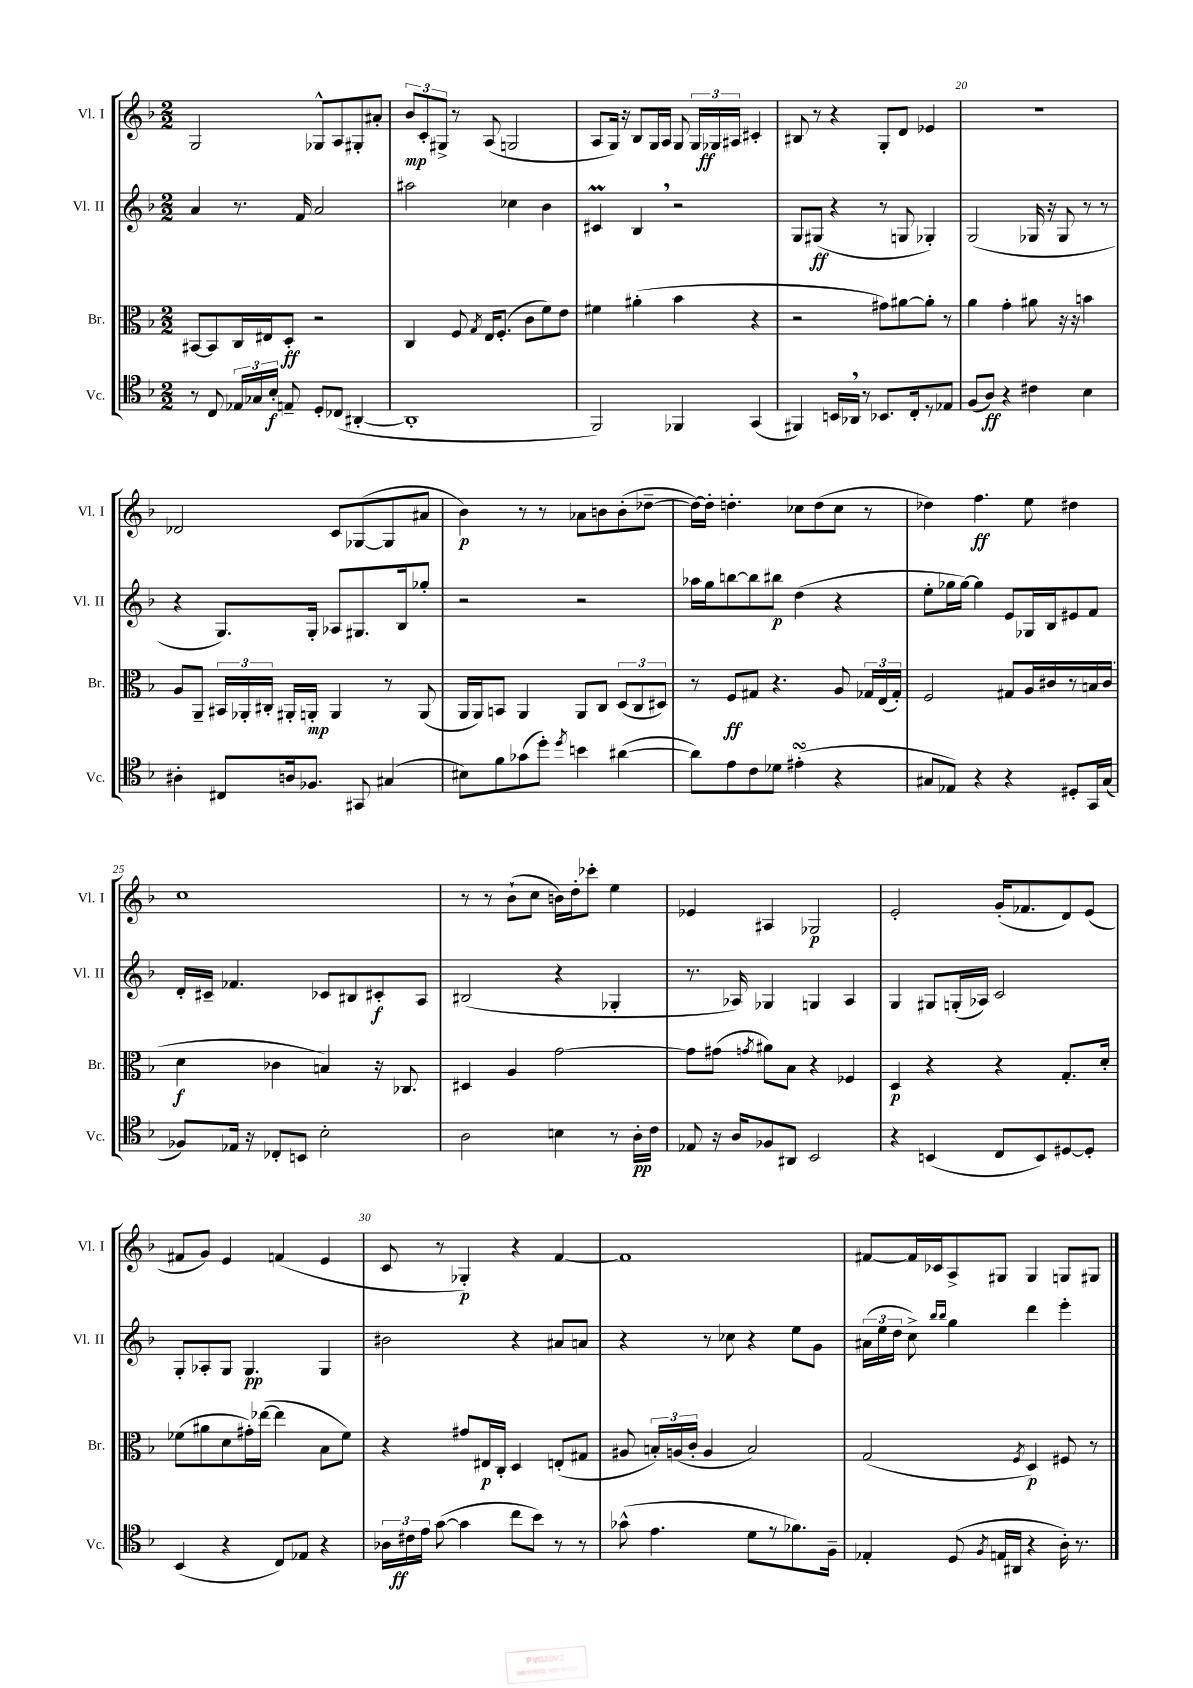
<<
\new StaffGroup <<
\new Staff = "s0" \with { instrumentName = "Vl. I" shortInstrumentName = "Vl. I" } {
    \clef treble \key f \major \numericTimeSignature \time 2/2
    \autoBeamOff g2 ges8[-^ a8 gis8-. ais'8]-. |
    \tuplet 3/2 { bes'8[\mp c'8-. gis8]-> } r8 a8( g2 |
    a8[ g16]) r16 bes8[ g16 a16] g8 \tuplet 3/2 { g16[ ges16\ff ais16] } cis'4-. |
    bis8 r8 r4 g8[-. d'8] ees'4 |
    R1 |
    des'2 c'8[ ges8~( ges8 ais'8] |
    bes'4\p) r8 r8 aes'8[ b'8 b'8-.( des''8]~-- |
    des''16[~) des''16]-. d''4.-. ces''8[ d''8( ces''8] r8 |
    des''4) f''4.\ff e''8 dis''4 |
    c''1 |
    r8 r8 bes'8[-!( c''8] b'16[) d''16-. ces'''8]-. e''4 |
    ees'4 ais4 ges2\p |
    e'2-. g'16[-.( fes'8. d'8) e'8]( |
    fis'8[ g'8]) e'4 f'4( e'4 |
    c'8 r8 ges4-.\p) r4 f'4~ |
    f'1 |
    fis'8[~ fis'16 ces'16 a8-> gis8] gis4 g8[ gis8] \bar "|." |
}
\new Staff = "s1" \with { instrumentName = "Vl. II" shortInstrumentName = "Vl. II" } {
    \clef treble \key f \major \numericTimeSignature \time 2/2
    \autoBeamOff a'4 r8. f'16 a'2 |
    ais''2 ces''4 bes'4 |
    cis'4\prall bes4 \breathe r2 |
    g8[ gis8]\ff( r4 r8 g8 ges4-.) |
    g2( ges16 r16 ges8 r8 r8 |
    r4 g8.[) g16]-. aes8[ gis8. bes16 ges''8]-. |
    r2 r2 |
    aes''16[ g''16 b''8~ b''8 bis''8]\p d''4( r4 |
    e''8[-. ges''16 ges''16]~) ges''4 e'8[ ges16 bes16 eis'8 f'8] |
    d'16[-. cis'16]-- fes'4. ces'8[ bis8 cis'8-.\f a8] |
    bis2( r4 ges4-. |
    r8. aes16) ges4 g4 aes4 |
    g4 gis8[ g16-.( aes16]) c'2 |
    g8[-. aes8-. g8] g4.\pp g4 |
    bis'2 r4 ais'8[ a'8] |
    r4 r8 ces''8 r4 e''8[ g'8] |
    \tuplet 3/2 { ais'16[( e''16 d''16] } c''8->) \grace { bes''16[ bes''16] } g''4 d'''4 e'''4-. \bar "|." |
}
\new Staff = "s2" \with { instrumentName = "Br." shortInstrumentName = "Br." } {
    \clef alto \key f \major \numericTimeSignature \time 2/2
    \autoBeamOff bis,8[~ bis,8 c16 eis16 d8]-.\ff r2 |
    c4 f8 \acciaccatura { g8 } e16[ f8.]-.( c'8[ f'8) e'8] |
    fis'4 ais'4-.( bes'4 r4 |
    r2 gis'8[) ais'8~ ais'8]-. r8 |
    a'4 g'4-. ais'8 r16 r16 b'4 |
    a8[ a,8]-- \tuplet 3/2 { bis,16[ aes,16-. cis16]-. } ais,16[-. a,16]-.\mp a,4 r8 a,8( |
    a,16[ a,16) b,8] a,4 a,8[ c8] \tuplet 3/2 { d8[( c8 dis8]) } |
    r8 f8[\ff gis8] r4. a8 \tuplet 3/2 { ges16[ e16( ges16]-.) } |
    f2 gis8[ a16 cis'16 r8 b16 cis'16]( |
    d'4\f ces'4 b4) r16 ces8. |
    dis4 a4 g'2~ |
    g'8[ gis'8]( \acciaccatura { g'8 } ais'8[) bes8] r4 fes4 |
    d4\p r4 r4 g8.[-. d'16]-. |
    fes'8[( ais'8 d'8 gis'16-.) ees''16]~( ees''4 bes8[ fes'8]) |
    r4 gis'8[ eis16\p c16]-. d4 e8[-.( gis8] |
    ais8 \tuplet 3/2 { b16[-.) a16( c'16]-. } a4 b2) |
    g2( \acciaccatura { f8 } d4\p) fis8 r8 \bar "|." |
}
\new Staff = "s3" \with { instrumentName = "Vc." shortInstrumentName = "Vc." } {
    \clef tenor \key f \major \numericTimeSignature \time 2/2
    \autoBeamOff r8 c8 \tuplet 3/2 { ees16[ ges16 bes16]-.\f } e8-- d8[-. ces8]( ais,4~-. |
    ais,1-. |
    f,2) fes,4 g,4( |
    fis,4) b,16[ aes,16] \breathe r8 bes,8.[ c16-. r8 ees8] |
    f8[( a8]\ff) r4 cis'4 bes4 |
    ais4-. cis8[ a16 fes8.] gis,8 gis4( |
    bis8[) f'8 ges'8( d''8]-.) \acciaccatura { d''8 } b'4 ais'4~( |
    ais'8[) e'8 c'8 des'8] eis'4-.\turn( r4 |
    gis8[ ees8]) r4 r4 dis8[-. g,16 gis16]( |
    fes8[) ees16] r16 ces8[-. b,8] bes2-. |
    a2 b4 r8 a16[-.\pp c'16] |
    ees8 r16 a16[ fes8 ais,8] bes,2 |
    r4 b,4( c8[ b,8) dis8~ dis8]-. |
    bes,4( r4 c8[) ees8] r4 |
    \tuplet 3/2 { aes16[ cis'16\ff e'16] } g'8~( g'4 c''8[ bes'8]) r8 r8 |
    ges'8-^( e'4. d'8[ r8 fes'8.) f16]-- |
    ees4-. d8( \acciaccatura { f8 } e16[ ais,16] r4 a16-.) r8. \bar "|." |
}
>>
>>
\layout { \context { \Score currentBarNumber = #16 \override BarNumber.break-visibility = ##(#f #t #t) barNumberVisibility = #(every-nth-bar-number-visible 5) } }
